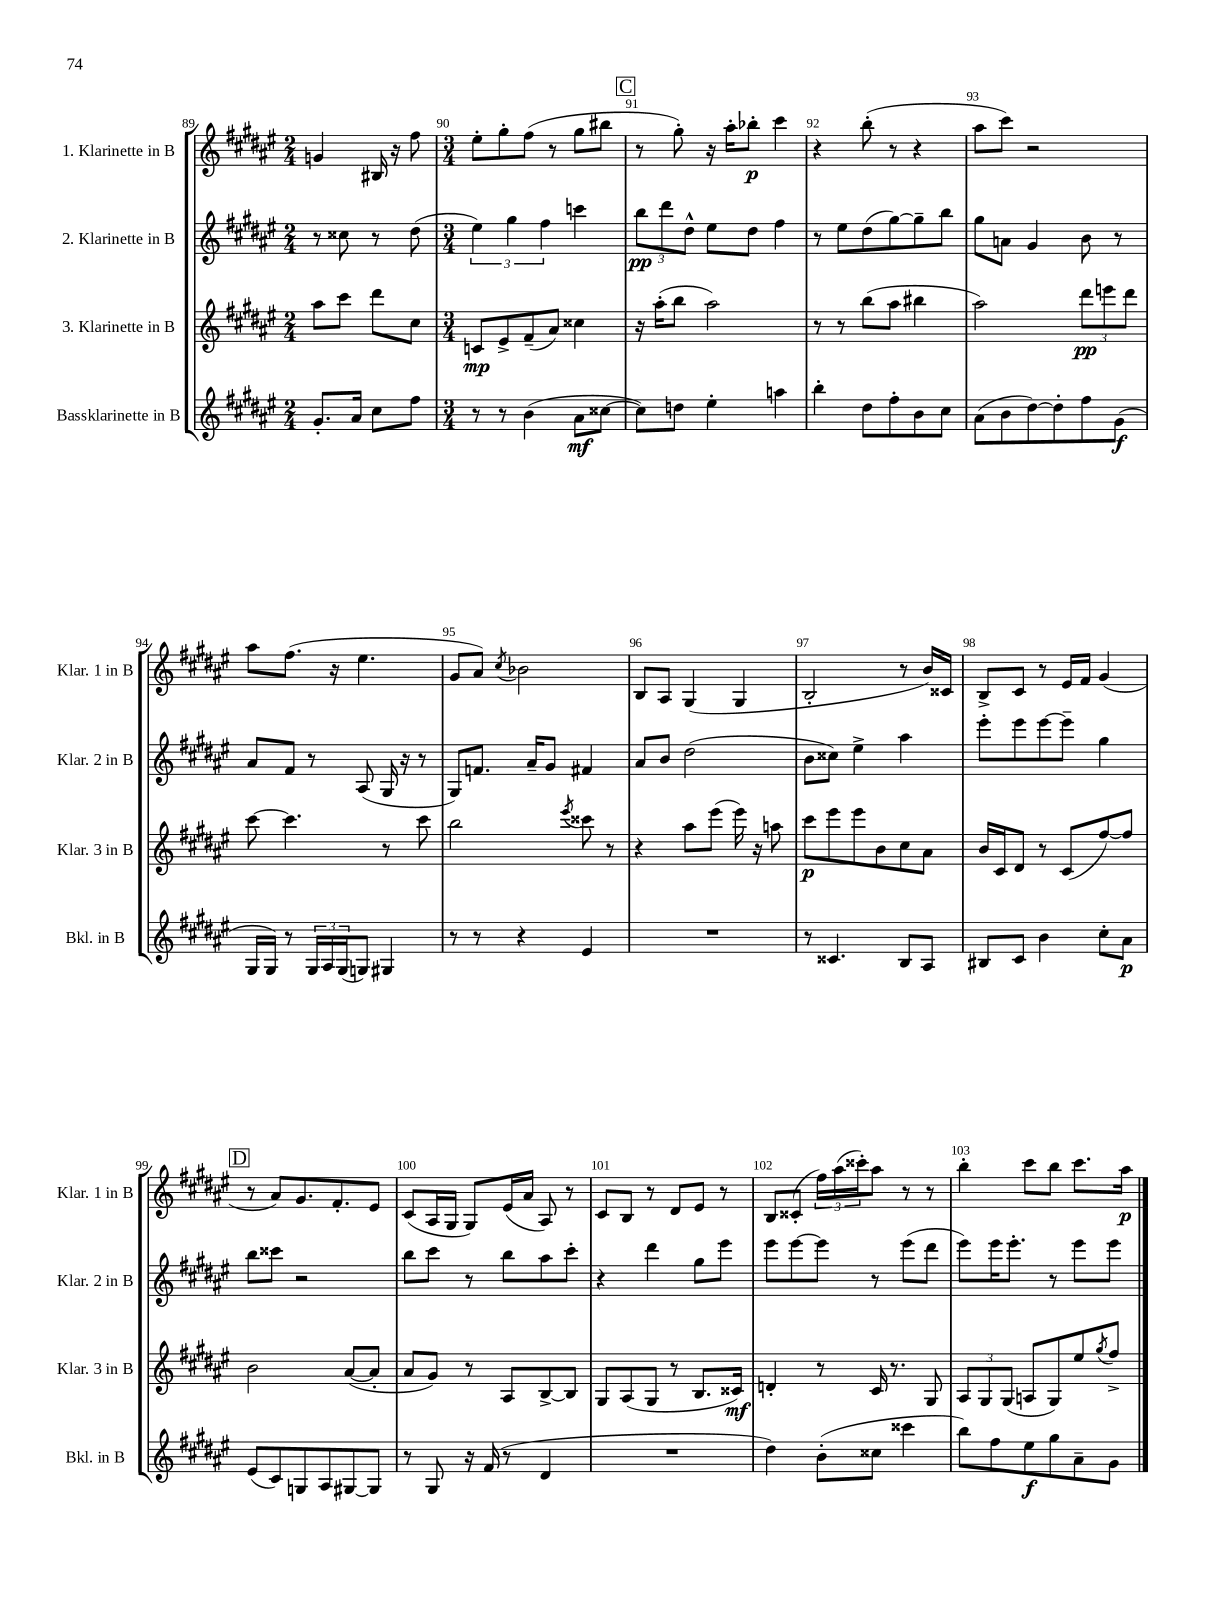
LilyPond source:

<<
\new StaffGroup <<
\new Staff = "s0" \with { instrumentName = "1. Klarinette in B" shortInstrumentName = "Klar. 1 in B" } {
    \clef treble \key fis \major \numericTimeSignature \time 2/4
    g'4 bis16 r16 fis''8 |
    \numericTimeSignature \time 3/4 eis''8-. gis''8-. fis''8( r8 gis''8 bis''8 |
    \mark \markup { \box "C" } r8 gis''8-.) r16 ais''16-. bes''8-.\p cis'''4 |
    r4 b''8-.( r8 r4 |
    ais''8 cis'''8) r2 |
    ais''8 fis''8.( r16 eis''4. |
    gis'8 ais'8) \acciaccatura { cis''8 } bes'2 |
    b8 ais8 gis4( gis4 |
    b2-. r8 b'16) cisis'16 |
    b8-> cis'8 r8 eis'16 fis'16 gis'4( |
    \mark \markup { \box "D" } r8 ais'8) gis'8. fis'8.-. eis'8 |
    cis'8( ais16 gis16 gis8) eis'16( ais'16 ais8) r8 |
    cis'8 b8 r8 dis'8 eis'8 r8 |
    b8 cisis'8-.( \tuplet 3/2 { fis''16) ais''16( cisis'''16-.) } ais''8 r8 r8 |
    b''4-. cis'''8 b''8 cis'''8. ais''16\p \bar "|." |
}
\new Staff = "s1" \with { instrumentName = "2. Klarinette in B" shortInstrumentName = "Klar. 2 in B" } {
    \clef treble \key fis \major \numericTimeSignature \time 2/4
    r8 cisis''8 r8 dis''8( |
    \numericTimeSignature \time 3/4 \tuplet 3/2 { eis''4) gis''4 fis''4 } c'''4 |
    \mark \markup { \box "C" } \tuplet 3/2 { b''8\pp dis'''8 dis''8-^ } eis''8 dis''8 fis''4 |
    r8 eis''8 dis''8( gis''8~) gis''8-- b''8 |
    gis''8 a'8 gis'4 b'8 r8 |
    ais'8 fis'8 r8 ais8( gis16 r16 r8 |
    gis8) f'8. ais'16-- gis'8 fis'4 |
    ais'8 b'8 dis''2( |
    b'8 cisis''8) eis''4-> ais''4 |
    eis'''8-. eis'''8 eis'''8~ eis'''8-- gis''4 |
    \mark \markup { \box "D" } b''8 cisis'''8 r2 |
    b''8 cis'''8 r8 b''8 ais''8 cis'''8-. |
    r4 dis'''4 gis''8 eis'''8 |
    eis'''8 eis'''8~ eis'''8 r8 eis'''8( dis'''8 |
    eis'''8) eis'''16 eis'''8.-. r8 eis'''8 eis'''8 \bar "|." |
}
\new Staff = "s2" \with { instrumentName = "3. Klarinette in B" shortInstrumentName = "Klar. 3 in B" } {
    \clef treble \key fis \major \numericTimeSignature \time 2/4
    ais''8 cis'''8 dis'''8 cis''8 |
    \numericTimeSignature \time 3/4 c'8\mp eis'8-> fis'8--( ais'8) cisis''4 |
    \mark \markup { \box "C" } r16 ais''16-.( b''8 ais''2) |
    r8 r8 b''8( ais''8 bis''4 |
    ais''2) \tuplet 3/2 { dis'''8\pp e'''8 dis'''8 } |
    cis'''8~ cis'''4. r8 cis'''8 |
    b''2 \acciaccatura { eis'''8 } cisis'''8 r8 |
    r4 ais''8 eis'''8( eis'''16) r16 a''8 |
    cis'''8\p eis'''8 eis'''8 b'8 cis''8 ais'8 |
    b'16 cis'16 dis'8 r8 cis'8( fis''8~) fis''8 |
    \mark \markup { \box "D" } b'2 ais'8~( ais'8-. |
    ais'8 gis'8) r8 ais8 b8~-> b8 |
    gis8 ais8( gis8 r8 b8. cisis'16\mf) |
    d'4-. r8 cis'16 r8. gis8 |
    \tuplet 3/2 { ais8 gis8 gis8( } a8 gis8) eis''8 \acciaccatura { gis''8 } fis''8-> \bar "|." |
}
\new Staff = "s3" \with { instrumentName = "Bassklarinette in B" shortInstrumentName = "Bkl. in B" } {
    \clef treble \key fis \major \numericTimeSignature \time 2/4
    gis'8.-. ais'16 cis''8 fis''8 |
    \numericTimeSignature \time 3/4 r8 r8 b'4( ais'8\mf cisis''8~ |
    \mark \markup { \box "C" } cisis''8) d''8 eis''4-. a''4 |
    b''4-. dis''8 fis''8-. b'8 cis''8 |
    ais'8( b'8 dis''8~) dis''8-. fis''8 gis'8\f( |
    gis16 gis16) r8 \tuplet 3/2 { gis16 ais16 gis16( } g8) gis4 |
    r8 r8 r4 eis'4 |
    R2. |
    r8 cisis'4. b8 ais8 |
    bis8 cis'8 b'4 cis''8-. ais'8\p |
    \mark \markup { \box "D" } eis'8( cis'8) g8 ais8 gis8~ gis8 |
    r8 gis8 r16 fis'16( r8 dis'4 |
    R2. |
    dis''4) b'8-.( cisis''8 cisis'''4 |
    b''8) fis''8 eis''8\f gis''8 ais'8-- gis'8 \bar "|." |
}
>>
>>
\layout { \context { \Score currentBarNumber = #89 \override BarNumber.break-visibility = ##(#f #t #t) barNumberVisibility = #all-bar-numbers-visible } }
